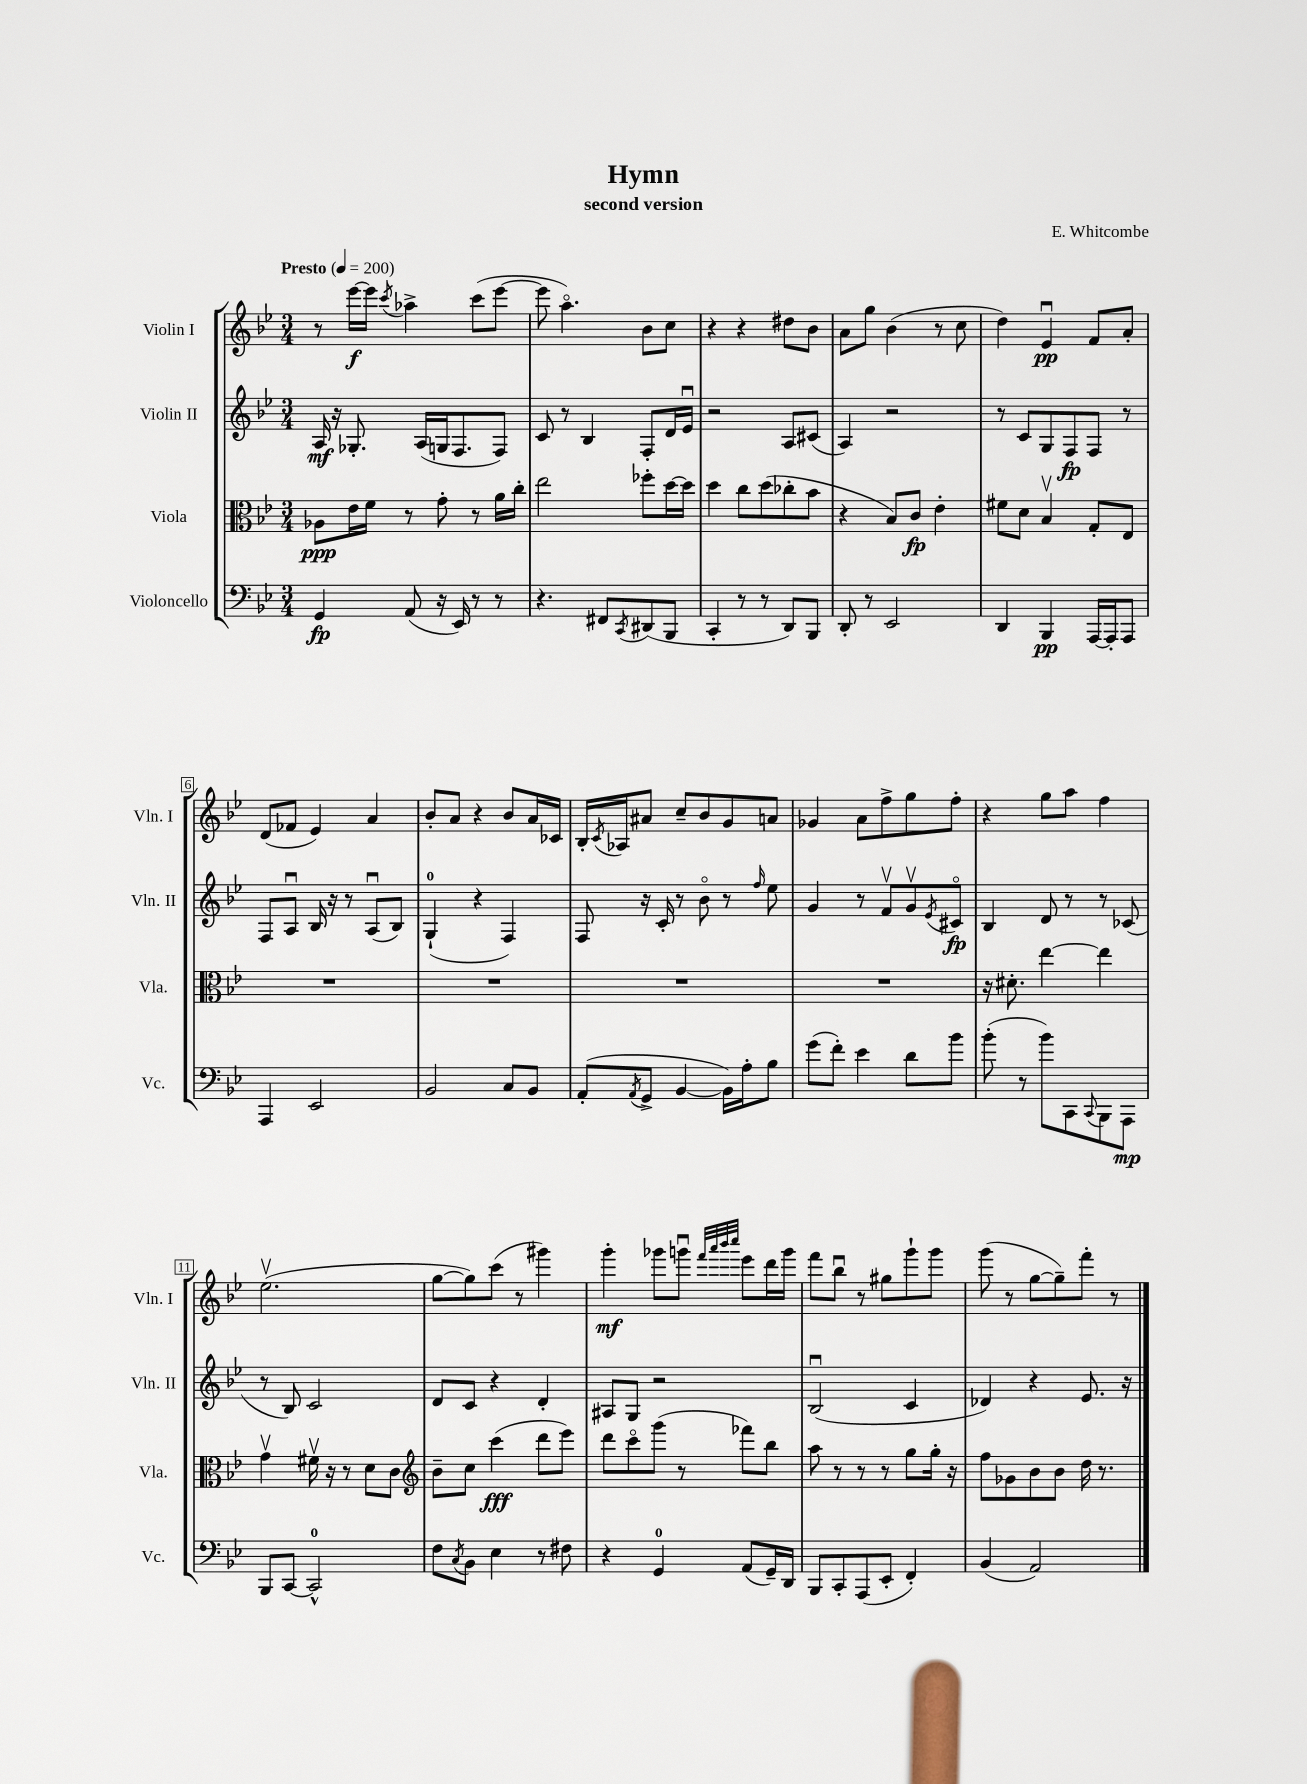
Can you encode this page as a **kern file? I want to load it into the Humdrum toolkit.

**kern	**kern	**kern	**kern
*staff4	*staff3	*staff2	*staff1
*clefF4	*clefC3	*clefG2	*clefG2
*k[b-e-]	*k[b-e-]	*k[b-e-]	*k[b-e-]
*M3/4	*M3/4	*M3/4	*M3/4
*MM200	*MM200	*MM200	*MM200
4GG	8A-	16A	8r
.	.	16r	.
.	16e-	8.G-'	[16eee-
.	16f	.	16eee-]
.	.	.	8qccc
(8AA	8r	.	4aa-^
.	.	(16A	.
16r	8g'	16G	.
16EE-)	.	8.F	.
8r	8r	.	(8ccc
8r	16a	8F)	[8eee-
.	16cc'	.	.
=	=	=	=
4.r	2ee-	8c	8eee-]
.	.	8r	4.aao)
.	.	4B-	.
8FF#	.	.	.
8qCC	.	.	.
(8DD#	8ff-'	8F'	8b-
8BBB-	[16dd	16d	8cc
.	16dd]	16e-u	.
=	=	=	=
4CC'	4dd	2r	4r
8r	8cc	.	4r
8r	(8dd	.	.
8DD)	8cc-'	8A	8dd#
8BBB-	8b-	(8c#	8b-
=	=	=	=
8DD'	4r	4A)	8a
8r	.	.	8gg
2EE-	8B-)	2r	(4b-
.	8c	.	.
.	4e-'	.	8r
.	.	.	8cc
=	=	=	=
4DD	8f#	8r	4dd)
.	8d	8c	.
4BBB-	4B-v	8G	4e-u
.	.	8F	.
[16AAA	8G'	8F	8f
16AAA']	.	.	.
8AAA	8E-	8r	8a'
=	=	=	=
4AAA	2.r	8F	(8d
.	.	8Au	8f-
2EE-	.	16B-	4e-)
.	.	16r	.
.	.	8r	.
.	.	(8Au	4a
.	.	8B-)	.
=	=	=	=
2BB-	2.r	(4G`	8b-'
.	.	.	8a
.	.	4r	4r
8C	.	4F)	8b-
8BB-	.	.	16a
.	.	.	16c-
=	=	=	=
(8AA'	2.r	8F	16B-'
.	.	.	8qc
.	.	.	16A-
8qAA	.	.	.
8GG^	.	16r	8a#
.	.	16c'	.
[4BB-	.	8r	8cc~
.	.	8b-o	8b-
16BB-])	.	8r	8g
16A'	.	.	.
.	.	16qqff	.
8B-	.	8ee-	8a
=	=	=	=
(8g	2.r	4g	4g-
8f')	.	.	.
4e-	.	8r	8a
.	.	8fv	8ff^
8d	.	8gv	8gg
.	.	8qe-	.
8b-	.	8c#o	8ff'
=	=	=	=
(8b-'	16r	4B-	4r
.	8.d#'	.	.
8r	.	.	.
8b-)	[4ee-	8d	8gg
8CC	.	8r	8aa
8qqCC	.	.	.
8BBB-	4ee-]	8r	4ff
8AAA	.	(8c-	.
=	=	=	=
8BBB-	4gv	8r	(2.ee-v
[8CC	.	8B-)	.
2CC^^]	16f#v	2c	.
.	16r	.	.
.	8r	.	.
.	8d	.	.
.	8c	.	.
=	=	=	=
*	*clefG2	*	*
8F	8b-~	8d	[8gg
8qC	.	.	.
8BB-	8cc	8c	8gg])
4E-	(4ccc	4r	(8ccc
.	.	.	8r
8r	8ddd	4d'	4ggg#)
8F#	8eee-)	.	.
=	=	=	=
4r	8ddd	8A#	4ggg'
.	8ccco	8G	.
4GG	(8ggg	2r	8ggg-
.	8r	.	8gggu
.	.	.	32qqfff
.	.	.	32qqaaa
.	.	.	32qqbbb-
.	.	.	32qqcccc
(8AA	8fff-)	.	8eee-
16GG~)	8bb-	.	16ddd
16DD	.	.	16ggg
=	=	=	=
8BBB-	8aa	(2B-u	8fff
8CC'	8r	.	8bb-u
(8AAA	8r	.	8r
8EE-'	8r	.	8gg#
4FF')	8gg	4c	8ggg`
.	16gg'	.	8ggg
.	16r	.	.
=	=	=	=
(4BB-	8ff	4d-)	(8ggg
.	8g-	.	8r
2AA)	8b-	4r	[8gg
.	8b-	.	8gg~])
.	16dd	8.e-	8fff'
.	8.r	.	.
.	.	.	8r
.	.	16r	.
==	==	==	==
*-	*-	*-	*-
